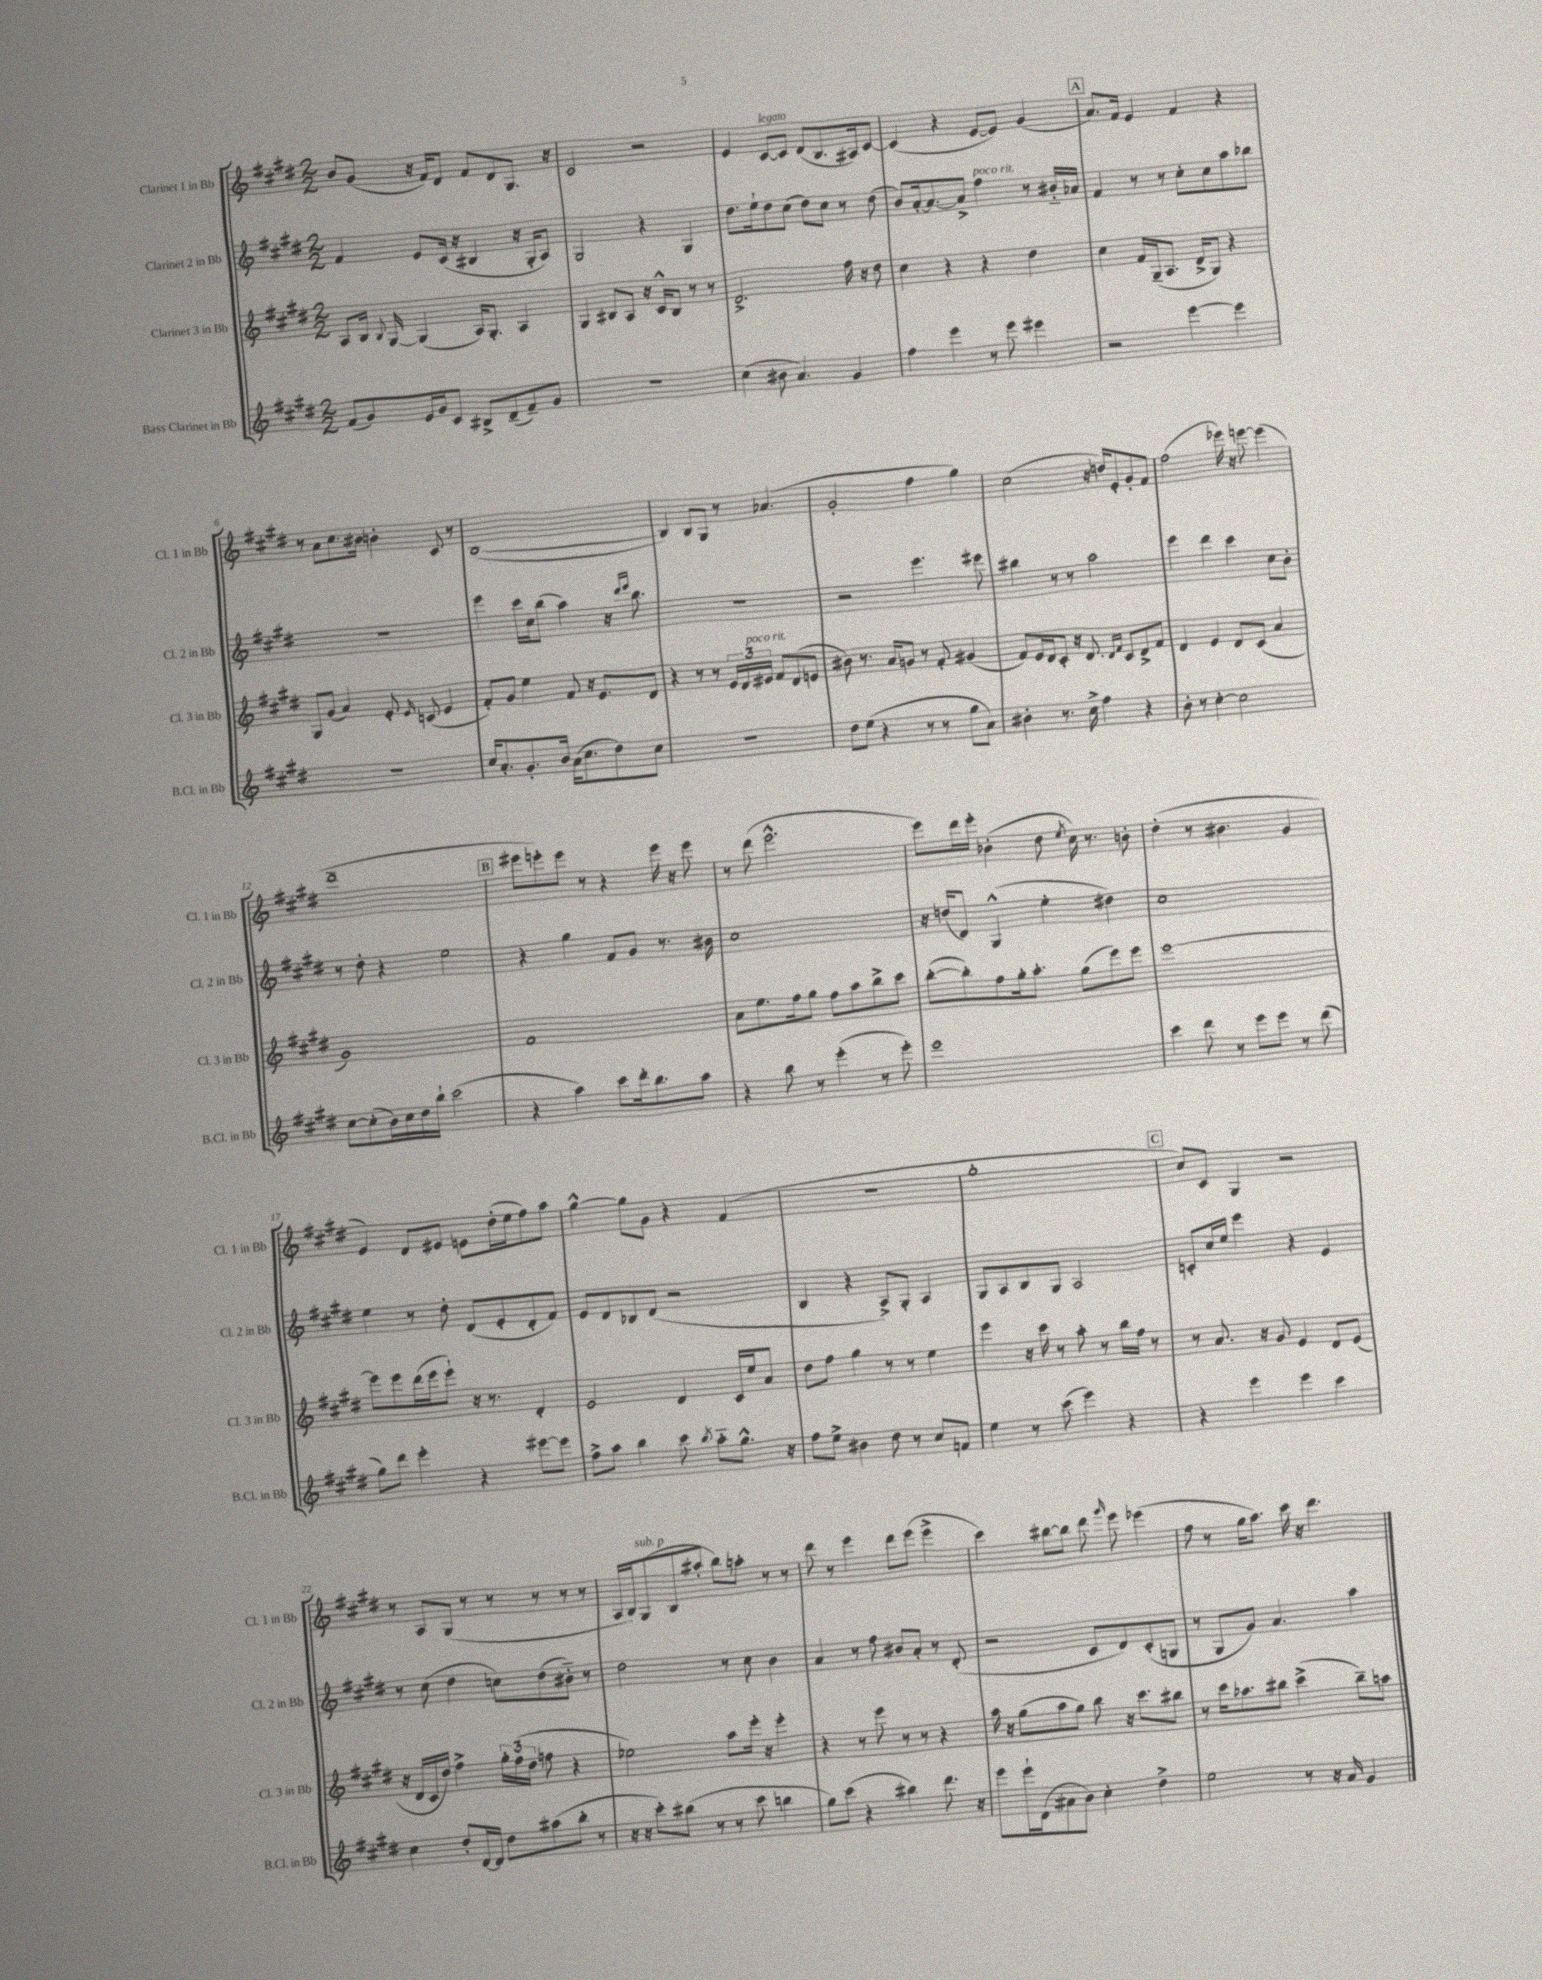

**kern	**kern	**kern	**kern
*part4	*part3	*part2	*part1
*staff4	*staff3	*staff2	*staff1
*I"Bass Clarinet in Bb	*I"Clarinet 3 in Bb	*I"Clarinet 2 in Bb	*I"Clarinet 1 in Bb
*I'B.Cl. in Bb	*I'Cl. 3 in Bb	*I'Cl. 2 in Bb	*I'Cl. 1 in Bb
*clefG2	*clefG2	*clefG2	*clefG2
*k[f#c#g#d#]	*k[f#c#g#d#]	*k[f#c#g#d#]	*k[f#c#g#d#]
*M2/2	*M2/2	*M2/2	*M2/2
=1	=1	=1	=1
(8f#/L	8A/L	4f#/	8b/L
8g#/)	16B/Jk	.	(8g#/J
.	8qqB/	.	.
.	[16G#/	.	.
16e/L	(4G#/]	8e/L	16r
16g#/J	.	.	16f#/KL)
8c#/J	.	(16c#/Jk	8d#/J
.	.	16r	.
8B#X^/L	16A/KL)	4B#X/	8f#/L
.	8.G#'/J	.	.
(8d#~/	.	.	8d#/
8f#~/)	4A/	16r	8.G#/J
.	.	16G#'/KL	.
8g#/J	.	8A/J)	.
.	.	.	16r
=2	=2	=2	=2
1r	4G#/	2G#/	2c#/
.	8B#X/L	.	.
.	8A/J	.	.
.	16r	4r	2r
.	16c#^^/KL	.	.
.	8B#/J	.	.
.	8r	4G#/	.
.	8r	.	.
=3	=3	=3	=3
(4cc#\	2.d#^/	8.dd#\L	4e/
.	.	16ee`\k	.
!	!	!	!LO:TX:a:i:t=legato
8b#X\	.	8dd#\	[8c#/L
4.a/)	.	(8cc#\J	8c#/J]
.	.	8dd#\L)	(8d#/L
.	.	8cc#\J	8.B/
4g#/	16ff#\	8r	.
.	16r	.	16A#X/k)
.	8dd#\	(8dd#\	[8c#/J
=4	=4	=4	=4
4ff#\	4cc#\	8b/L)	(4c#/]
.	.	[16a'/k	.
.	.	8.a/_	.
4eee\	4r	.	4r
.	.	8a^/J]	.
!	!	!LO:TX:a:i:t=poco rit.	!
8r	4r	4ff#\	[8e/L
8eee\	.	.	8e/J])
4eee#X\	4dd#\	8r	(4g#/
.	.	16b#X/LL	.
.	.	16a-X/JJ	.
!!LO:REH:place=s1:t=A
=5	=5	=5	=5
2r	4cc#\	4f#/	8.a/L)
.	.	.	16f#/Jk
.	16f#/LL	8r	4e/
.	(16G#~/J	.	.
.	8.A/J	8r	.
[4eee\	.	8cc#'\L	4f#/
.	16d#^/KL	.	.
.	8G#/J)	8cc#\	.
4eee\]	4r	8aa\	4r
.	.	8bb-X\J	.
!!LO:LB:g=z
=6	=6	=6	=6
1r	8G#/L	1r	8r
.	(8g#/J	.	8a\L
.	4a/)	.	8.cc#\
.	.	.	16b#X\Jk
.	8e'/	.	4bn'\
.	16qqe/	.	.
.	(8cn/	.	.
.	4e/	.	8c#/
.	.	.	8r
=7	=7	=7	=7
16cc#/KL	8f#'/L)	4eee\	([1B
8.a'/	.	.	.
.	8g#/J	.	.
8.g#'/	4ee\	16ccc#\LL	.
.	.	16cc#\J	.
.	.	(8bb\J	.
16b/Jk	.	.	.
(16a\KL	8f#/	4aa\)	.
8.cc#\	.	.	.
.	16r	.	.
.	8.e/L	.	.
8dd#\)	.	16r	.
.	.	16qqddd#/LL	.
.	.	16qqeee/JJ	.
.	.	8.bb\	.
8cc#\J	8d#/J	.	.
=8	=8	=8	=8
1r	4r	1r	4B/])
.	8r	.	8B/L
.	8r	.	8G#/J
.	24e/LL	.	8r
.	24d#/	.	.
!	!LO:TX:a:i:t=poco rit.	!	!
.	24e#X/JJ	.	.
.	8f#/L	.	(4.a-X/
.	(8d#/	.	.
.	8en/J	.	.
=9	=9	=9	=9
8dd#\L	8b#X\)	2r	2g#'/
(8ee\J	8.r	.	.
4r	.	.	.
.	16a/KL	.	.
.	8gn/J	.	.
8r	8r	4.eee\	4ff#\
8r	8f#'/	.	.
8gg#\L	(4g#X/	.	4gg#\)
8a\J)	.	8eee#X\	.
=10	=10	=10	=10
4b#X'\	8f#/L)	4bb#X\	(2cc#\
.	16e/L	.	.
.	16d#/J	.	.
8.r	8c#'/J	8r	.
.	16r	8r	.
16cc#^\	8.d#/	.	.
4ff#\	.	2aa\	16r
.	.	.	16ddn/KL)
.	16qqd#/LL	.	.
.	16qqf#/JJ	.	.
.	8c#/L	.	8e'/
4r	8d#^/	.	8g#'/
.	8f#/J	.	8f#/J
=11	=11	=11	=11
8b'\	4d#/	4eee\	(2ff#\
8r	.	.	.
[4cc#'\	4e/	4ddd#\	.
2cc#\]	8d#/L	4ccc#\	16eee-X\)
.	.	.	16r
.	(8c#/J	.	[8eeen\
.	4a/	8cc#\L	(4eee\]
.	.	8b'\J	.
!!LO:LB:g=z
=12	=12	=12	=12
[8cc#\L	1g#)	8r	1ddd#~
(8cc#'\]	.	8dd#'\	.
16b\L)	.	4r	.
16cc#\	.	.	.
16dd#\	.	.	.
16bb`\JJ	.	.	.
(2ccc#\	.	2ee\	.
!!LO:REH:place=s1:t=B
=13	=13	=13	=13
4r	1f#	4r	8eee#X\L
.	.	.	8eeen'\)
4aa\)	.	4gg#\	8eee\J
.	.	.	8r
8ccc#\L	.	8f#/L	4r
16ddd#'\k	.	8g#/J	.
8.bb\	.	.	.
.	.	8.r	16eee\
.	.	.	16r
8aa\J	.	.	8eee\
.	.	16b#X\	.
=14	=14	=14	=14
4r	8a\L	1cc#	8r
.	8.ee\	.	(8ddd#\
8bb\	.	.	2.eee^^\
.	16ff#\k	.	.
8r	8gg#\J	.	.
(4eee'\	8ff#\L	.	.
.	8aa\	.	.
8r	8bb^\	.	.
8eee'\)	8ccc#\J	.	.
=15	=15	=15	=15
1eee	([8bb'\L	16r	8eee\L)
.	.	(16ddn/KL	.
.	8bb'\])	8d#/J)	16ddd#\L
.	.	.	16eee'\JJ
.	8ff#\	(4G#^^/	(4b-X'\
.	16gg#'\k	.	.
.	8.aa'\J	.	.
.	.	4ee'\	8dd#\
.	.	.	8qee/
.	(8gg#\L	.	16cc#\)
.	.	.	8.r
.	8eee\)	4dd#X\)	.
.	8eee\J	.	8bn'\
=16	=16	=16	=16
4ccc#\	[1eee	1cc#	(4dd#'\
8ddd#\	.	.	8r
8r	.	.	4.b#X\
8eee\L	.	.	.
8eee\J	.	.	.
8r	.	.	4g#/
(8ddd#\	.	.	.
!!LO:LB:g=z
=17	=17	=17	=17
8gg#\L)	8eee\L]	4ee\	4e/)
8ddd#\J	8eee\	.	.
4eee'\	(16ddd#\L	8r	8d#/L
.	16eee\J	.	.
.	8eee`\J)	8dd#'\	8e#X/J
4r	16r	(8d#/L	8en\L
.	8.r	.	.
.	.	8e'/	(16dd#'\L
.	.	.	16ee\J
[8eee#X\L	4d#'/	8d#'/	8ff#\)
8eee#\J]	.	8f#/J)	8aa\J
=18	=18	=18	=18
8ff#^\L	2e/	8e/L	[4gg#^^\
8aa\J	.	8d#/	.
4bb\	.	8B-X/	8gg#\L]
.	.	(8d#/J	8g#\J
8ccc#\	4d#/	2r	4r
8qbb/	.	.	.
8aa\L	.	.	.
8.gg#^^\J	16c#/LL	.	(4f#/
.	16ee/J	.	.
.	8a/J	.	.
16r	.	.	.
=19	=19	=19	=19
8ff#\L	8dd#\L	4B/	1r
8ee^\J	8ff#\J	.	.
4b#X\	4gg#\	4r	.
8dd#\	8r	8A^/L)	.
8r	8r	8G#'/J	.
8cc#/L	4ee\	4A/	.
8fn/J	.	.	.
=20	=20	=20	=20
4ee\	4eee\	8G#/L	1gg#'
.	.	8A/	.
8r	16r	8B/	.
.	16ccc#\	.	.
(8ccc#\	8r	8G#/J	.
4eee\)	8aa'\	2A/	.
.	8r	.	.
4r	16bb\LL	.	.
.	16ff#\JJ	.	.
.	8r	.	.
!!LO:REH:place=s1:t=C
=21	=21	=21	=21
4r	8r	8cn'/L	8cc#/L)
.	8.a/	16cc#/L	8c#/J
.	.	16ee/JJ	.
4eee\	.	4eee\	4G#/
.	16r	.	.
.	8g#/	.	.
4eee\	4e/	4r	2r
4ccc#\	8d#/L	4e/	.
.	(8e/J	.	.
!!LO:LB:g=z
=22	=22	=22	=22
4cc#\	16r	8r	8r
.	16d#/LL	.	.
.	16c#/	(8cc#\	8A/L
.	16dd#/JJ)	.	.
8dd#'/L	4ff#^\	4dd#\	(8G#/J
[16d#/L	.	.	8r
16d#/JJ]	.	.	.
8dd#\L	24gg#'\LL	8ccn\L)	8r
.	(24ff#\	.	.
.	24dd#\JJ	.	.
(8aa#X\	8ffn\	(8dd#\	8r
8bb'\J	4r	8b#X\J)	8r
8r	.	8r	8r
=23	=23	=23	=23
16r	2ee-X\)	2dd#\	16A/LL
16r	.	.	16B/J)
!	!	!	!LO:TX:a:i:t=sub. p
8ccc#'\L)	.	.	(8G#/
(8bb#X\J	.	.	8B/
8r	.	.	8aa#X'/J
8r	8aa\L	8r	8bb\L)
8ccc#\	16eee'\Jk	8cc#\	8aan'\J
.	16r	.	.
4bbn\	4eee'\	4b\	8r
.	.	.	8r
=24	=24	=24	=24
8gg#\L)	4r	4a/	8ddd#\
(8ccc#\J	.	.	8r
4r	8r	8r	4eee\
.	8eee\	8ff#\	.
4bb#X\)	8r	8b#X/L	8ddd#\L
.	8r	8a'/J	(8eee\J
8.ddd#\	4r	8r	4eee^\
.	.	(8d#'/	.
16r	.	.	.
=25	=25	=25	=25
8eee\L	16aa\	2r	4ccc#\)
.	16r	.	.
16eee`\L	(8gg#\L	.	.
(16d#\J	.	.	.
8a#X\	8aa\	.	[8bb#X\L
8b\J)	8gg#\J)	.	8bb#\J]
4cc#'\	8bb\	8c#/L	8ddd#\
.	.	.	16qqggg#/
.	16r	8d#/)	8eee\
.	8.ccc#\L	.	.
4dd#^\	.	(8c#'/	(4eee-X\
.	8bb#X\J	8Gn/J	.
=26	=26	=26	=26
2ee\	8r	8r	8ff#\
.	16ccc#\KL	8G#/L	8r
.	8.aa-X\	.	.
.	.	8g#/J)	16gg#\KL
.	.	.	8.aa\J)
.	8bb#X\J	4.a/	.
8r	(4ccc#^\	.	16ccc#\
.	.	.	16r
16r	.	.	4.ddd#\
16a/	.	.	.
4g#/	8bb#~\L)	4aa\	.
.	8aan\J	.	.
==	==	==	==
*-	*-	*-	*-
